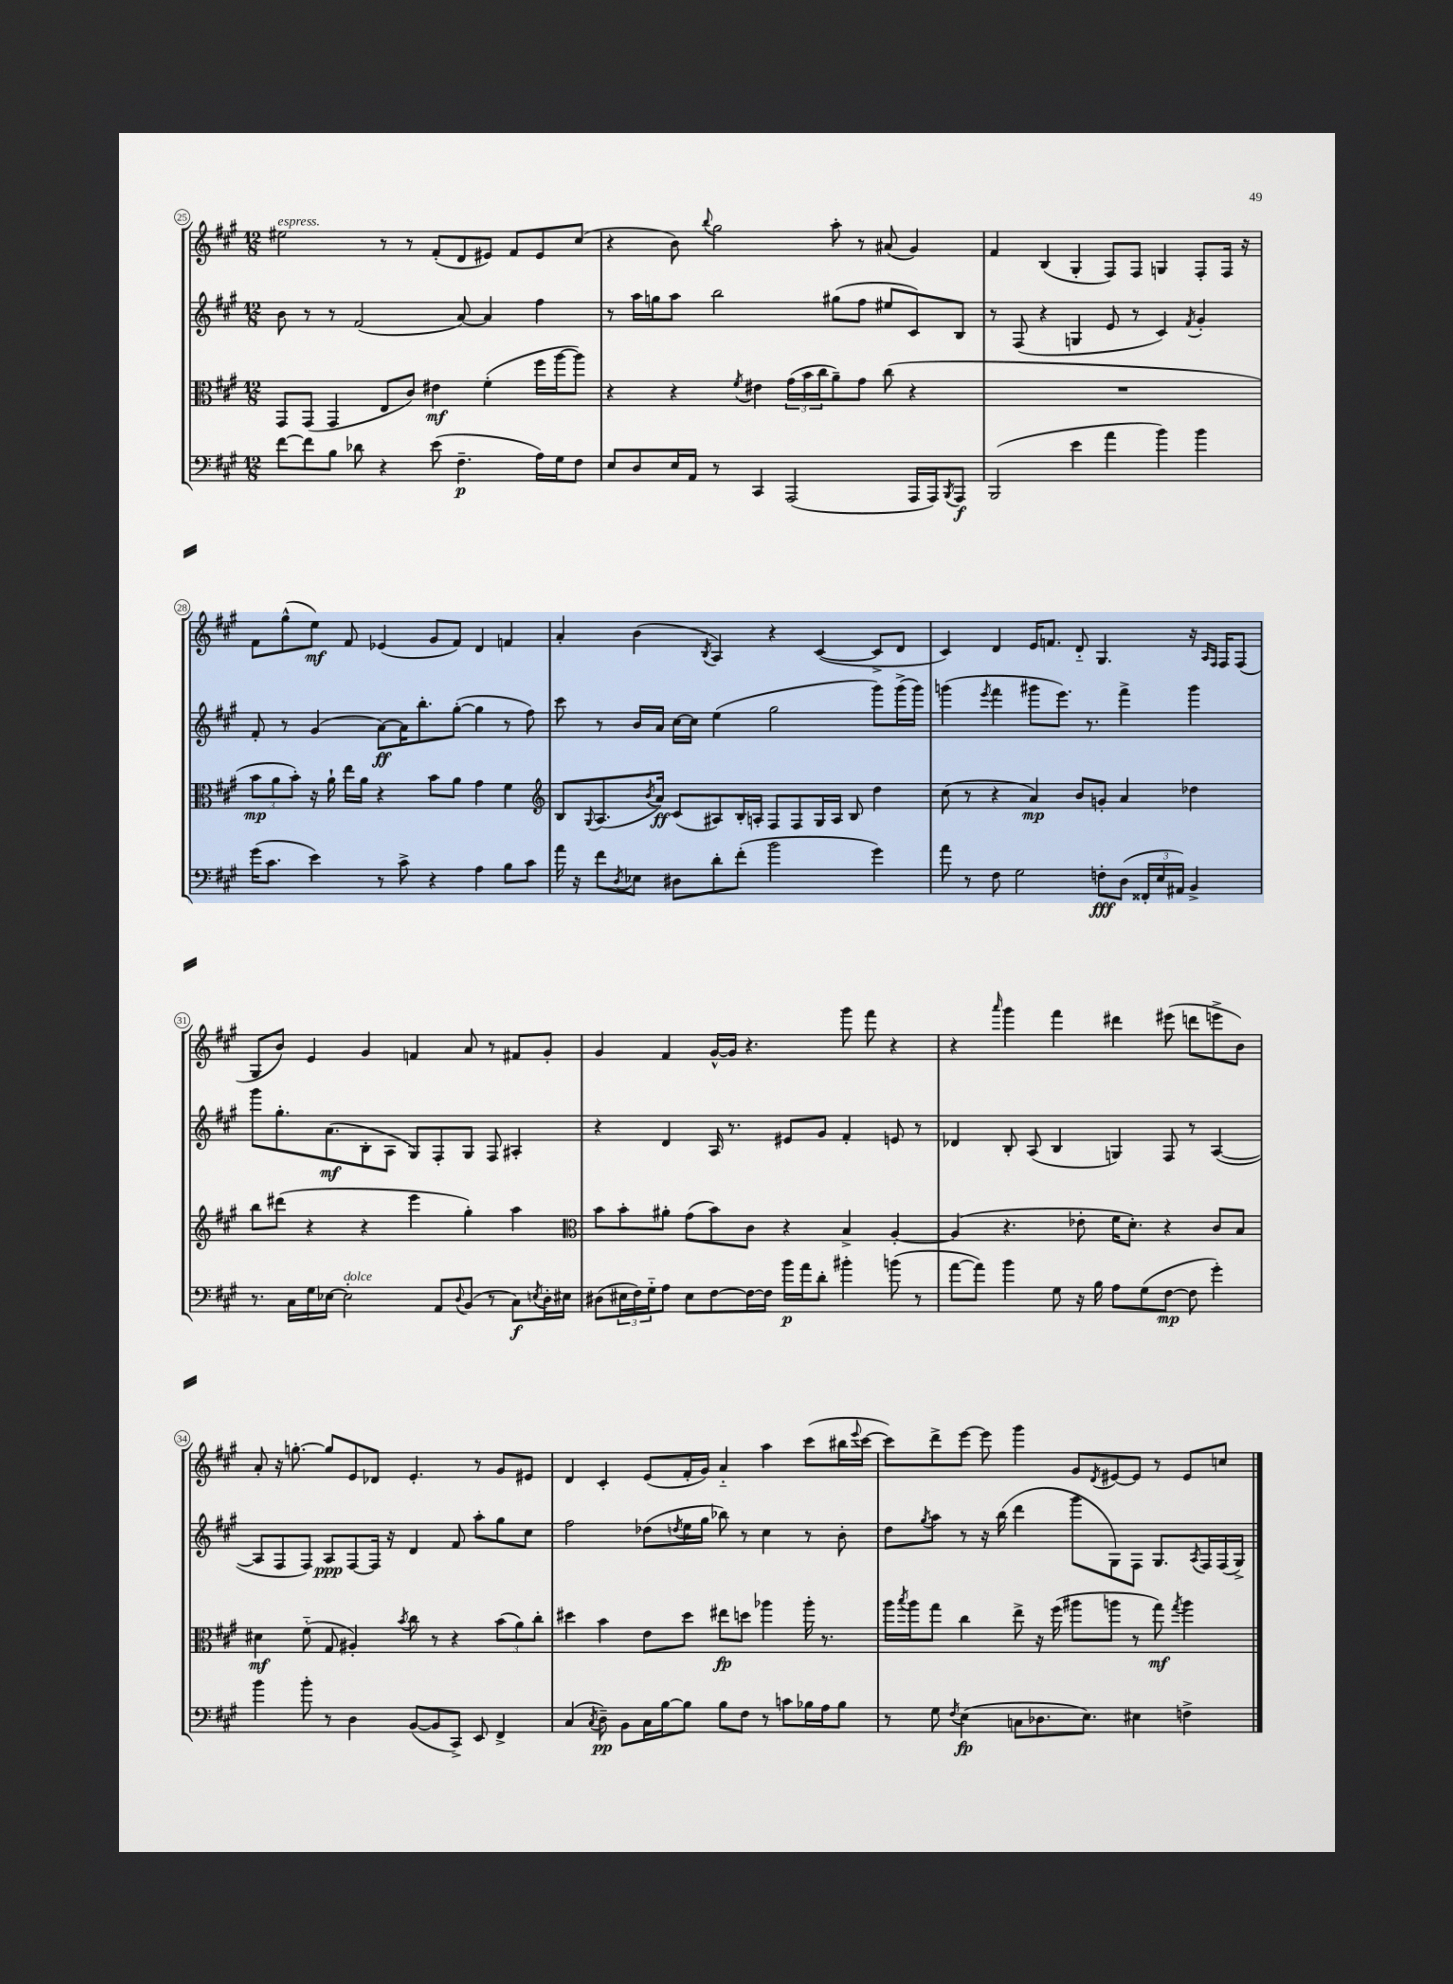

**kern	**dynam	**kern	**dynam	**kern	**dynam	**kern	**dynam
*part4	*part4	*part3	*part3	*part2	*part2	*part1	*part1
*staff4	*staff4	*staff3	*staff3	*staff2	*staff2	*staff1	*staff1
*clefF4	*	*clefC3	*	*clefG2	*	*clefG2	*
*k[f#c#g#]	*	*k[f#c#g#]	*	*k[f#c#g#]	*	*k[f#c#g#]	*
*M12/8	*	*M12/8	*	*M12/8	*	*M12/8	*
=25	=25	=25	=25	=25	=25	=25	=25
!	!	!	!	!	!	!LO:TX:a:i:t=espress.	!
[8f#\L	.	8GG#/L	.	8b\	.	2ee#X\	.
8f#\]	.	(8GG#/J	.	8r	.	.	.
8B\J	.	4GG#/	.	8r	.	.	.
8d-X\	.	.	.	(2f#/	.	.	.
4r	.	8E/L	.	.	.	8r	.
.	.	8c#/J)	.	.	.	8r	.
(8e\	.	4e#X\	mf	.	.	(8f#'/L	.
4.F#~\	p	.	.	[8a/)	.	8d/	.
.	.	(4f#'\	.	4a/]	.	8e#X/J)	.
.	.	.	.	.	.	8f#/L	.
16A\LL)	.	16ff#\LL	.	4ff#\	.	8e#/	.
16G#\J	.	[16aa\J	.	.	.	.	.
8F#\J	.	8aa\J])	.	.	.	(8cc#/J	.
=26	=26	=26	=26	=26	=26	=26	=26
8E/L	.	4r	.	8r	.	4r	.
8D/	.	.	.	16aa\LL	.	.	.
.	.	.	.	16ggn\J	.	.	.
16E/L	.	4r	.	8aa\J	.	8b\)	.
16AA/JJ	.	.	.	.	.	.	.
.	.	.	.	.	.	8qqbb/	.
8r	.	.	.	2bb\	.	2gg#\	.
.	.	8qf#/	.	.	.	.	.
4CC#/	.	4e#X\	.	.	.	.	.
(2AAA/	.	(24g#\LL	.	.	.	.	.
.	.	24b\	.	.	.	.	.
.	.	24cc#\J	.	.	.	.	.
.	.	8a~\)	.	(8gg#X\L	.	8aa'\	.
.	.	8g#\J	.	8ff#\J	.	8r	.
.	.	(8cc#\	.	8ee#X/L	.	(8a#X/	.
16AAA/LL	.	4r	.	8c#/)	.	4g#/)	.
16AAA/J)	.	.	.	.	.	.	.
8qBBB/	.	.	.	.	.	.	.
8AAA/J	f	.	.	8B/J	.	.	.
=27	=27	=27	=27	=27	=27	=27	=27
(2BBB/	.	1.r	.	8r	.	4f#/	.
.	.	.	.	(8F#/	.	.	.
.	.	.	.	4r	.	(4B/	.
4e\	.	.	.	4Gn/	.	4G#'/	.
4a\	.	.	.	8e/	.	8F#/L)	.
.	.	.	.	8r	.	8F#/J	.
4b\)	.	.	.	4c#/)	.	4Gn/	.
.	.	.	.	8qf#/	.	.	.
4b\	.	.	.	4g#'/	.	8F#'/L	.
.	.	.	.	.	.	16F#/Jk	.
.	.	.	.	.	.	16r	.
!!LO:LB:g=z
=28	=28	=28	=28	=28	=28	=28	=28
(16g#\KL	.	12b\L	mp	8f#'/	.	8f#\L	.
8.c#\J	.	.	.	.	.	.	.
.	.	12a\	.	.	.	.	.
.	.	.	.	8r	.	(8gg#^^\	.
.	.	12b'\J)	.	.	.	.	.
4e\)	.	16r	.	(4g#/	.	8ee\J)	mf
.	.	16a`\	.	.	.	.	.
.	.	16ee\LL	.	.	.	8f#/	.
.	.	16a\JJ	.	.	.	.	.
8r	.	4r	.	[8a\L)	ff	(4e-X/	.
8c#^\	.	.	.	16a\K]	.	.	.
.	.	.	.	8.bb'\	.	.	.
4r	.	8b\L	.	.	.	8g#/L	.
.	.	8a\J	.	([8gg#'\J	.	8f#/J)	.
4A\	.	4g#\	.	4gg#\]	.	4d/	.
8B\L	.	4f#\	.	8r	.	4fn/	.
8c#\J	.	.	.	8ff#\)	.	.	.
=29	=29	=29	=29	=29	=29	=29	=29
*	*	*clefG2	*	*	*	*	*
16a\	.	8B/L	.	8ccc#\	.	4a'/	.
16r	.	.	.	.	.	.	.
.	.	8qqG#/	.	.	.	.	.
8f#\L	.	(8.A/	.	8r	.	.	.
8qD/	.	.	.	.	.	.	.
8E-X\J	.	.	.	16b/LL	.	(4b\	.
.	.	8qb/	.	.	.	.	.
.	.	16a/Jk)	ff	16a/JJ	.	.	.
8D#X\L	.	(8c#/L	.	[16cc#\LL	.	.	.
.	.	.	.	16cc#\JJ]	.	.	.
.	.	.	.	.	.	8qB/	.
8d'\	.	8A#X/)	.	(4ee\	.	4A/)	.
(8f#'\J	.	16B'/L	.	.	.	.	.
.	.	16An'/JJ	.	.	.	.	.
2b\	.	8F#/L	.	2gg#\	.	4r	.
.	.	8F#/	.	.	.	.	.
.	.	16G#/L	.	.	.	([4c#/	.
.	.	16A/JJ	.	.	.	.	.
.	.	8B/	.	.	.	.	.
4g#\)	.	4dd\	.	8ggg#\L)	.	8c#^/L]	.
.	.	.	.	(16ggg#^\L	.	8d/J	.
.	.	.	.	16ggg#\JJ)	.	.	.
=30	=30	=30	=30	=30	=30	=30	=30
8a\	.	(8cc#\	.	(4gggn\	.	4c#/)	.
8r	.	8r	.	.	.	.	.
.	.	.	.	8qeee/	.	.	.
8F#\	.	4r	.	4fff#\	.	4d/	.
2G#\	.	.	.	.	.	.	.
.	.	4a/)	mp	8ggg#X\L	.	16e/KL	.
.	.	.	.	.	.	8.fn/J	.
.	.	.	.	8.eee\J)	.	.	.
.	.	8b/L	.	.	.	8d/	.
.	.	.	.	8.r	.	.	.
8Fn'\L	fff	8gn'/J	.	.	.	4.G#/	.
(8D\J	.	4a/	.	4fff#^\	.	.	.
24FF##X'/LL	.	.	.	.	.	.	.
24E/	.	.	.	.	.	.	.
24AA#X/JJ)	.	.	.	.	.	.	.
4BB^/	.	4dd-X\	.	4ggg#\	.	16r	.
.	.	.	.	.	.	16qqA/LL	.
.	.	.	.	.	.	16qqF#/JJ	.
.	.	.	.	.	.	16F#/KL	.
.	.	.	.	.	.	(8F#/J	.
!!LO:LB:g=z
=31	=31	=31	=31	=31	=31	=31	=31
8.r	.	8bb\L	.	8ggg#\L	.	8G#/L	.
.	.	(8ddd#X\J	.	8.gg#'\	.	8b/J)	.
16C#\LL	.	.	.	.	.	.	.
16G#\	.	4r	.	.	.	4e/	.
[16E-X\JJ	.	.	.	(8.a\	mf	.	.
!LO:TX:a:i:t=dolce	!	!	!	!	!	!	!
2E-'\]	.	.	.	.	.	.	.
.	.	4r	.	8B'\	.	4g#/	.
.	.	.	.	8A\J	.	.	.
.	.	4eee\	.	8G#/L)	.	4fn/	.
8AA/L	.	.	.	8F#'/	.	.	.
8qqD/	.	.	.	.	.	.	.
(8BB/J	.	4gg#'\)	.	8G#/J	.	8a/	.
8r	.	.	.	8F#/	.	8r	.
8C#\L)	f	4aa\	.	4A#X'/	.	8f#X/L	.
8qEn/	.	.	.	.	.	.	.
16D'\L	.	.	.	.	.	8g#'/J	.
16E#X\JJ	.	.	.	.	.	.	.
=32	=32	=32	=32	=32	=32	=32	=32
*	*	*clefC3	*	*	*	*	*
(8D#X\L	.	8b\L	.	4r	.	4g#/	.
24E#X\L	.	8b'\	.	.	.	.	.
24F#\)	.	.	.	.	.	.	.
24G#\J	.	.	.	.	.	.	.
8A\J	.	8a#X'\J	.	4d/	.	4f#/	.
8E#\L	.	(8g#\L	.	.	.	.	.
[8F#\	.	8b\)	.	16A/	.	[16g#^^/LL	.
.	.	.	.	8.r	.	16g#/JJ]	.
16F#\L_	.	8c#\J	.	.	.	4.r	.
16F#\JJ]	.	.	.	.	.	.	.
16b\LL	p	4r	.	8e#X/L	.	.	.
16a\J	.	.	.	.	.	.	.
8d'\J	.	.	.	8g#/J	.	.	.
4b#X'\	.	4B^/	.	4f#'/	.	8ggg#\	.
.	.	.	.	.	.	8fff#\	.
(8bn\	.	[4A'/	.	8en/	.	4r	.
8r	.	.	.	8r	.	.	.
=33	=33	=33	=33	=33	=33	=33	=33
[8a\L	.	(4A/]	.	4d-X/	.	4r	.
8a\J])	.	.	.	.	.	.	.
.	.	.	.	.	.	16qqaaa/	.
4b\	.	4.r	.	8B'/	.	4ggg#\	.
.	.	.	.	(8A/	.	.	.
8G#\	.	.	.	4B/	.	4fff#\	.
16r	.	8e-X'\	.	.	.	.	.
16B\	.	.	.	.	.	.	.
8A\L	.	16f#\KL	.	4Gn/)	.	4ddd#X\	.
.	.	8.d'\J)	.	.	.	.	.
(8G#\	.	.	.	.	.	.	.
[8F#\J	mp	4r	.	8F#/	.	(8eee#X\	.
8F#\]	.	.	.	8r	.	8dddn\L	.
4g#'\)	.	8c#/L	.	([4A/	.	8eeen^\	.
.	.	8B/J	.	.	.	8b\J)	.
!!LO:LB:g=z
=34	=34	=34	=34	=34	=34	=34	=34
4b\	.	4d#X\	mf	8A/L]	.	8a'/	.
.	.	.	.	8F#/	.	16r	.
.	.	.	.	.	.	[8.ggn'\	.
8b'\	.	(8f#\	.	8F#/J)	.	.	.
8r	.	8G#/	.	8A/L	ppp	8gg/L]	.
4D\	.	4A#X'/)	.	[8F#/	.	8e/	.
.	.	.	.	16F#/Jk]	.	8d-X/J	.
.	.	.	.	16r	.	.	.
.	.	8qb/	.	.	.	.	.
([8BB/L	.	8cc#\	.	4d/	.	4.e'/	.
8BB/]	.	8r	.	.	.	.	.
8CC#^/J)	.	4r	.	8f#/	.	.	.
8EE/	.	.	.	8aa'\L	.	8r	.
4FF#^/	.	(12b\L	.	8gg#\	.	8g#/L	.
.	.	12a\)	.	.	.	.	.
.	.	.	.	8cc#\J	.	8e#X/J	.
.	.	12cc#'\J	.	.	.	.	.
=35	=35	=35	=35	=35	=35	=35	=35
(4C#/	.	4dd#X\	.	2ff#\	.	4d/	.
8qC#/	.	.	.	.	.	.	.
8D~\)	pp	4b\	.	.	.	4c#'/	.
8BB\L	.	.	.	.	.	.	.
16C#\L	.	8e\L	.	(8dd-X\L	.	(8e/L	.
[16B\J	.	.	.	.	.	.	.
.	.	.	.	8qddn/	.	.	.
8B\J]	.	8dd#\J	.	16ee\L	.	16f#'/L	.
.	.	.	.	16gg#\JJ	.	16g#/JJ)	.
8B\L	.	8ee#X\L	fp	8bb-X\)	.	4a/	.
8F#\J	.	8ddn\J	.	8r	.	.	.
8r	.	4aa-X\	.	4cc#\	.	4aa\	.
8cn\L	.	.	.	.	.	.	.
16B-X\L	.	16aa-'\	.	8r	.	(8ccc#\L	.
16A\J	.	8.r	.	.	.	.	.
8B-\J	.	.	.	8b'\	.	16bb#X\L	.
.	.	.	.	.	.	8qqeee/	.
.	.	.	.	.	.	[16ccc#\JJ	.
=36	=36	=36	=36	=36	=36	=36	=36
8r	.	16aa\LL	.	8dd\L	.	8ccc#\L])	.
.	.	8qbb/	.	.	.	.	.
.	.	16aa\J	.	.	.	.	.
.	.	.	.	8qgg#/	.	.	.
8G#\	.	8gg#\J	.	8aa\J	.	8ddd^\	.
8qF#/	.	.	.	.	.	.	.
(4E\	fp	4cc#\	.	8r	.	[8eee\J	.
.	.	.	.	16r	.	8eee\]	.
.	.	.	.	(16bb\	.	.	.
8Cn\L	.	8ee^\	.	4ddd\	.	4ggg#\	.
8.D-X\	.	16r	.	.	.	.	.
.	.	(16ff#\	.	.	.	.	.
.	.	8aa#X\L	.	8ggg#\L	.	8g#/L	.
8.E\J)	.	.	.	.	.	.	.
.	.	.	.	.	.	8qd/	.
.	.	8aan\J	.	8G#\)	.	[8e#X/	.
4E#X\	.	8r	.	8F#\J	.	8e#/J]	.
.	.	8gg#\)	mf	8.G#/L	.	8r	.
.	.	8qgg#/	.	.	.	.	.
4Fn^\	.	4aa\	.	.	.	8e#/L	.
.	.	.	.	8qA/	.	.	.
.	.	.	.	16F#/L	.	.	.
.	.	.	.	(16F#/	.	8ccn/J	.
.	.	.	.	16G#^/JJ)	.	.	.
==	==	==	==	==	==	==	==
*-	*-	*-	*-	*-	*-	*-	*-
